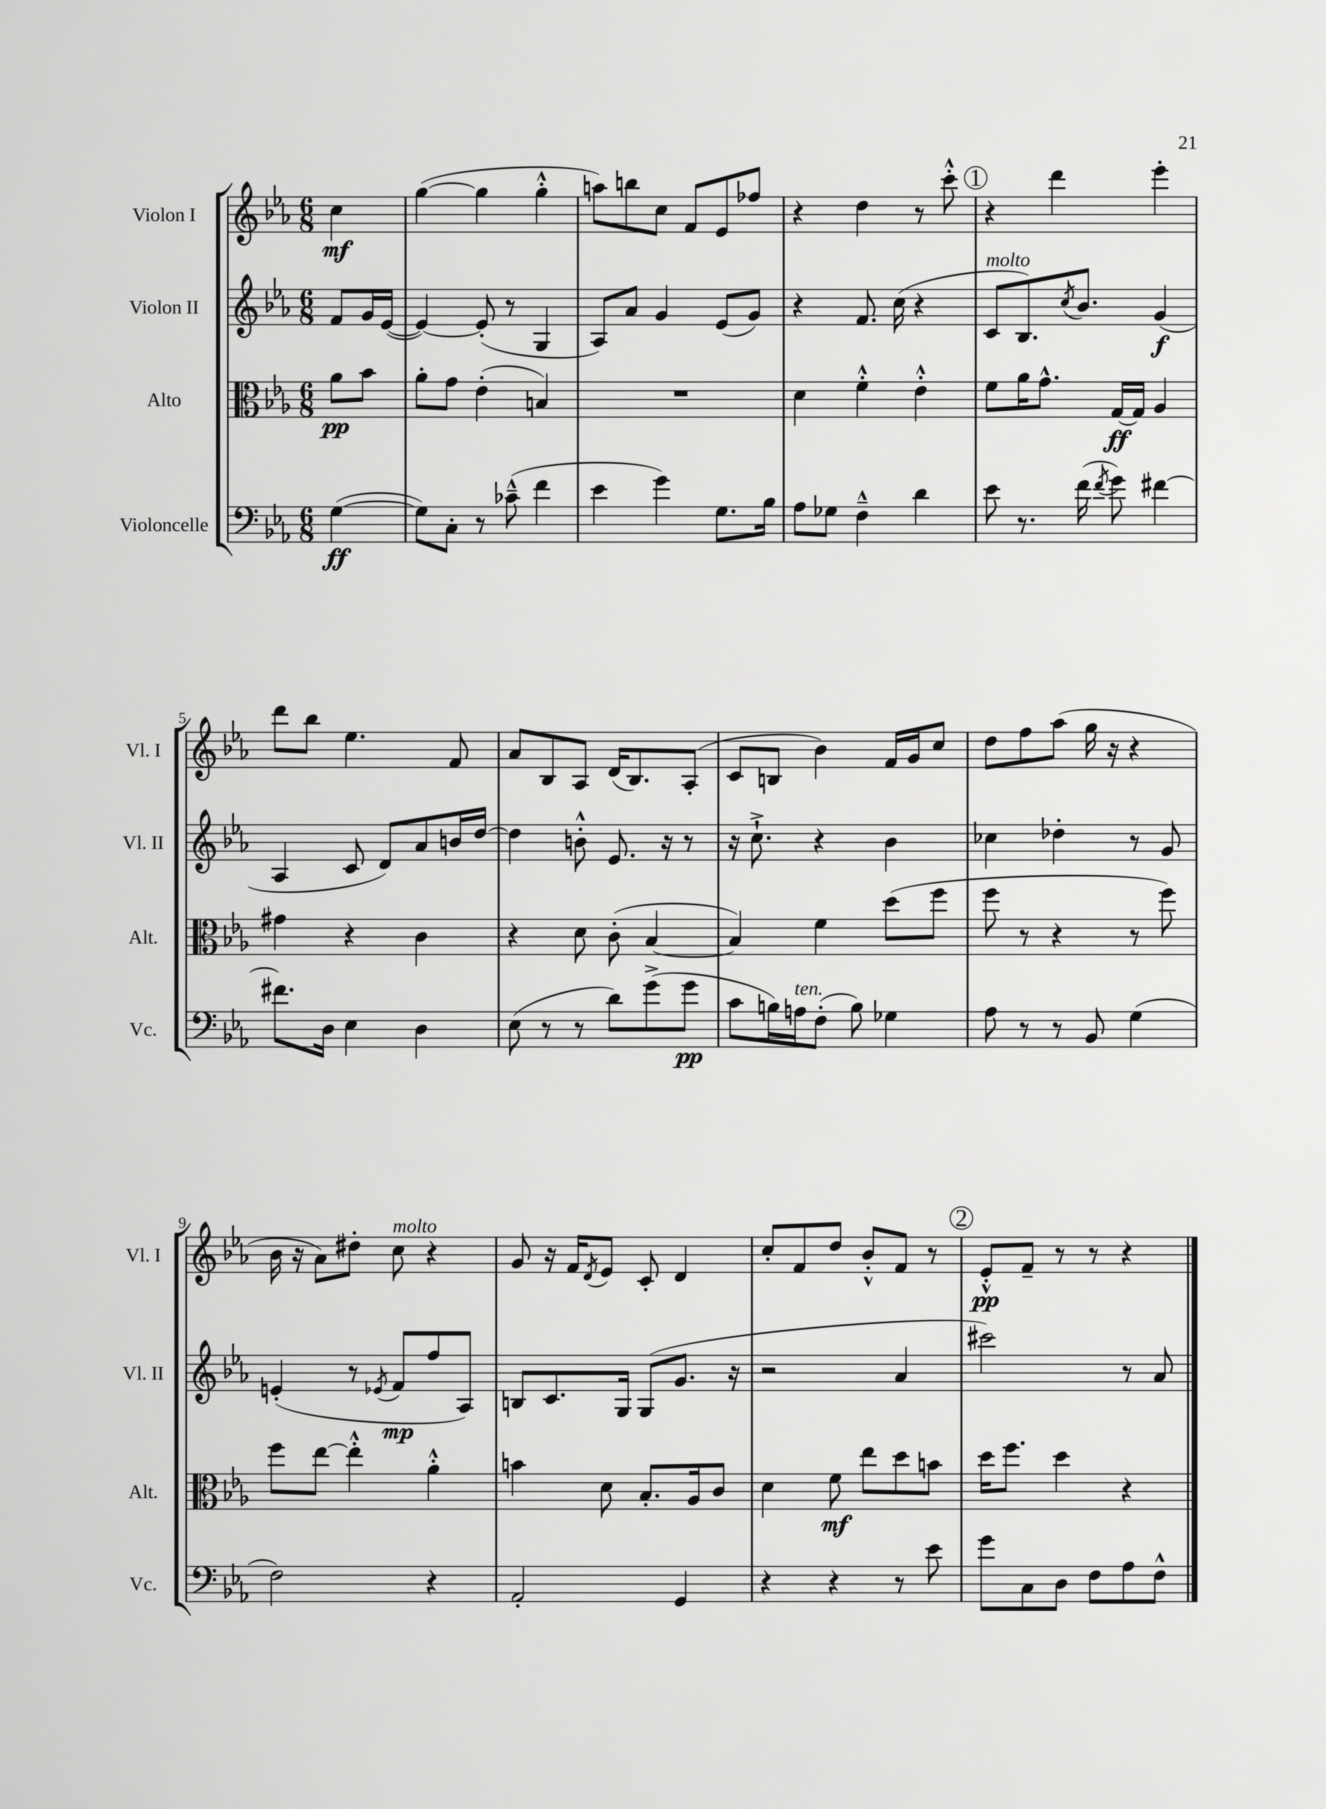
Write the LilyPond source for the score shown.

<<
\new StaffGroup <<
\new Staff = "s0" \with { instrumentName = "Violon I" shortInstrumentName = "Vl. I" } {
    \clef treble \key ees \major \numericTimeSignature \time 6/8 \partial 4
    c''4\mf |
    g''4~( g''4 g''4-.-^ |
    a''8) b''8 c''8 f'8 ees'8 fes''8 |
    r4 d''4 r8 c'''8-.-^ |
    \mark \markup { \circle "1" } r4 d'''4 ees'''4-. |
    d'''8 bes''8 ees''4. f'8 |
    aes'8 bes8 aes8 d'16( bes8.) aes8-.( |
    c'8 b8 bes'4) f'16 g'16 c''8 |
    d''8 f''8 aes''8( g''16 r16 r4 |
    bes'16 r16 aes'8) dis''8-. c''8^\markup { \italic "molto" } r4 |
    g'8 r16 f'16 \acciaccatura { d'8 } ees'8 c'8-. d'4 |
    c''8-. f'8 d''8 bes'8-.-^ f'8 r8 |
    \mark \markup { \circle "2" } ees'8-.-^\pp f'8-- r8 r8 r4 \bar "|." |
}
\new Staff = "s1" \with { instrumentName = "Violon II" shortInstrumentName = "Vl. II" } {
    \clef treble \key ees \major \numericTimeSignature \time 6/8 \partial 4
    f'8 g'16 ees'16~( |
    ees'4~) ees'8-.( r8 g4 |
    aes8) aes'8 g'4 ees'8( g'8) |
    r4 f'8. c''16( r4 |
    \mark \markup { \circle "1" } c'8^\markup { \italic "molto" } bes8.) \acciaccatura { c''8 } bes'8. g'4\f( |
    aes4 c'8 d'8) aes'8 b'16 d''16~ |
    d''4 b'8-.-^ ees'8. r16 r8 |
    r16 c''8.-!-> r4 bes'4 |
    ces''4 des''4-. r8 g'8 |
    e'4-.( r8 \acciaccatura { ees'8 } f'8\mp f''8 aes8) |
    b8 c'8. g16 g8( g'8. r16 |
    r2 aes'4 |
    \mark \markup { \circle "2" } cis'''2) r8 aes'8 \bar "|." |
}
\new Staff = "s2" \with { instrumentName = "Alto" shortInstrumentName = "Alt." } {
    \clef alto \key ees \major \numericTimeSignature \time 6/8 \partial 4
    aes'8\pp bes'8 |
    aes'8-. g'8 ees'4-.( b4) |
    R2. |
    d'4 f'4-.-^ ees'4-.-^ |
    \mark \markup { \circle "1" } f'8 aes'16 g'8.-^ g16~\ff g16 aes4 |
    gis'4 r4 c'4 |
    r4 d'8 c'8-.( bes4~ |
    bes4) f'4 d''8( f''8 |
    f''8 r8 r4 r8 f''8) |
    f''8 ees''8~ ees''4-.-^ aes'4-.-^ |
    b'4 d'8 bes8.-. aes16 c'8 |
    d'4 f'8\mf ees''8 d''8 b'8 |
    \mark \markup { \circle "2" } d''16 f''8. d''4 r4 \bar "|." |
}
\new Staff = "s3" \with { instrumentName = "Violoncelle" shortInstrumentName = "Vc." } {
    \clef bass \key ees \major \numericTimeSignature \time 6/8 \partial 4
    g4~\ff( |
    g8) c8-. r8 ces'8---^( f'4 |
    ees'4 g'4) g8. bes16 |
    aes8 ges8 f4---^ d'4 |
    \mark \markup { \circle "1" } ees'8 r8. f'16( \acciaccatura { f'8 } g'8) fis'4~ |
    fis'8. d16 ees4 d4 |
    ees8( r8 r8 d'8) g'8->( g'8\pp |
    c'8 b16) a16^\markup { \italic "ten." } f8-.( b8) ges4 |
    aes8 r8 r8 bes,8 g4( |
    f2) r4 |
    aes,2-. g,4 |
    r4 r4 r8 ees'8 |
    \mark \markup { \circle "2" } g'8 c8 d8 f8 aes8 f8-^ \bar "|." |
}
>>
>>
